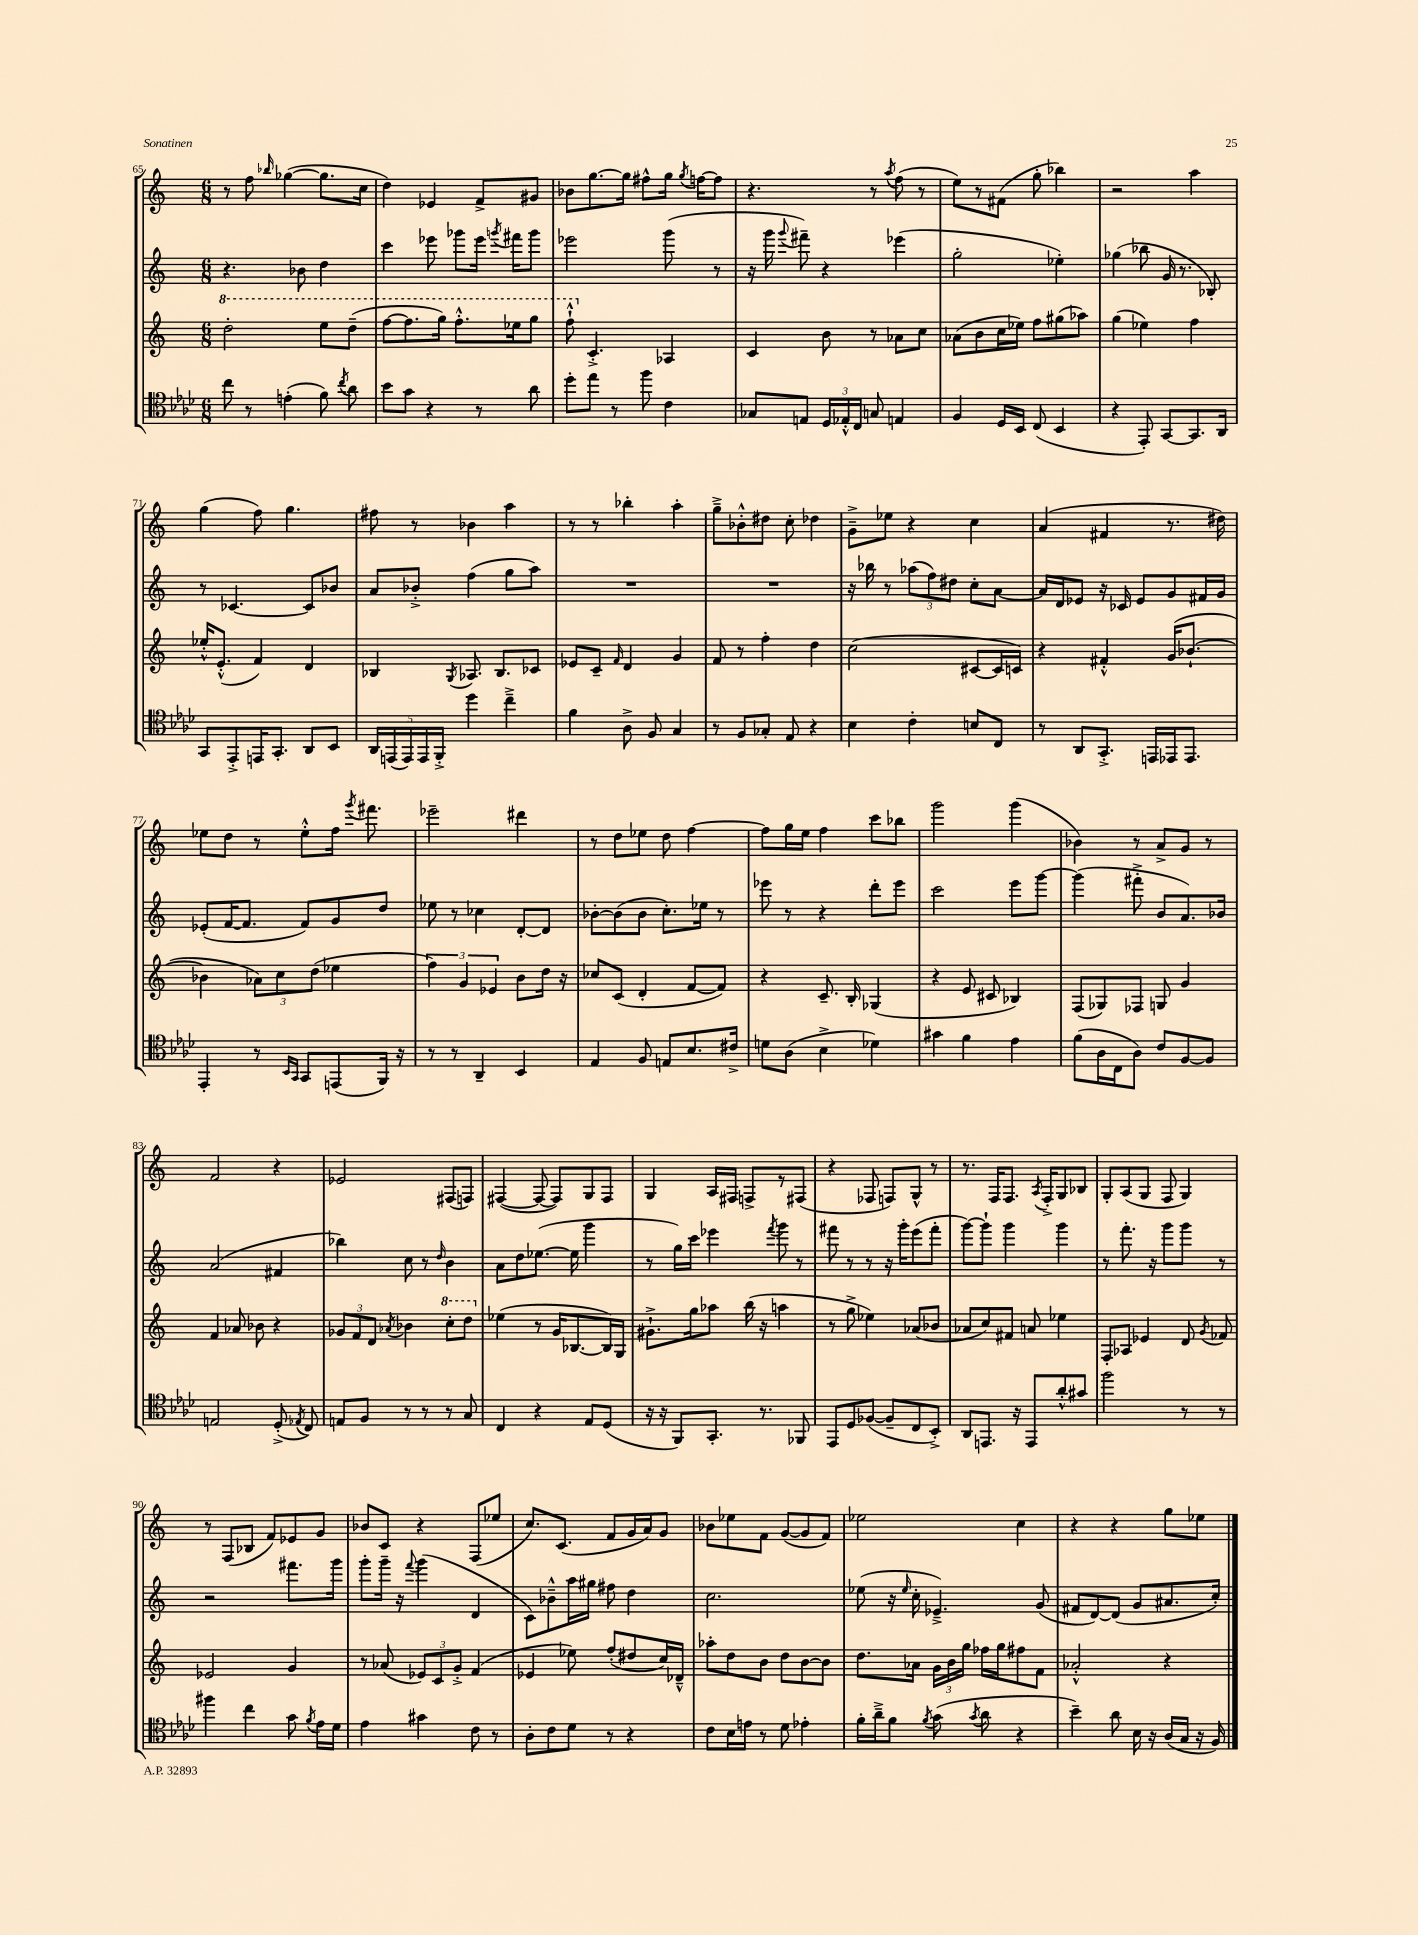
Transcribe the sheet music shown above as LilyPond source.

<<
\new StaffGroup <<
\new Staff = "s0" {
    \clef treble \key c \major \numericTimeSignature \time 6/8
    \autoBeamOff r8 f''8 \grace { bes''16 } ges''4~( ges''8.[ c''16] |
    d''4) ees'4 f'8[-> gis'8] |
    bes'8[ g''8.~ g''16] fis''8[-^ g''16] \acciaccatura { g''8 } f''16[~ f''8] |
    r4. r8 \acciaccatura { a''8 } f''8( r8 |
    e''8[) r8 fis'8]( g''8-. bes''4) |
    r2 a''4 |
    g''4( f''8) g''4. |
    fis''8 r8 bes'4 a''4 |
    r8 r8 bes''4-. a''4-. |
    g''8[---> bes'8-.-^ dis''8] c''8-. des''4 |
    g'8[---> ees''8] r4 c''4 |
    a'4( fis'4 r8. dis''16) |
    ees''8[ d''8] r8 ees''8[-.-^ f''16] \acciaccatura { g'''8 } fis'''8. |
    ees'''2-- dis'''4 |
    r8 d''8[ ees''8] d''8 f''4~ |
    f''8[ g''16 e''16] f''4 c'''8[ bes''8] |
    g'''2 g'''4( |
    bes'4) r8 a'8[-> g'8] r8 |
    f'2 r4 |
    ees'2 fis8[( f8]) |
    fis4~( fis8~ fis8[) g8 fis8] |
    g4 a16[ fis16] f8[-> r8 fis8]( |
    r4 fes8 f8[) g8]-^ r8 |
    r8. f16[ f8.] \acciaccatura { a8 } f16[-.-> g8 bes8] |
    g8[-. a8( g8] f8 g4) |
    r8 f8[( bes8] f'8[) ees'8 g'8] |
    bes'8[ c'8] r4 f8[( ees''8] |
    c''8.[) c'8.]( f'8[ g'16 a'16) g'8] |
    bes'8[ ees''8 f'8] g'8[~( g'8 f'8]) |
    ees''2 c''4 |
    r4 r4 g''8[ ees''8] \bar "|." |
}
\new Staff = "s1" {
    \clef treble \key c \major \numericTimeSignature \time 6/8
    \autoBeamOff r4. bes'8 d''4 |
    c'''4 ees'''8 ges'''8[ ees'''16] \acciaccatura { g'''8 } fis'''16[ g'''8] |
    ees'''2 g'''8( r8 |
    r16 g'''16 \appoggiatura { g'''8 } fis'''8--) r4 ees'''4( |
    g''2-. ees''4-.) |
    ges''4( bes''8 g'16 r8. bes8-.) |
    r8 ces'4.~ ces'8[ bes'8] |
    a'8[ bes'8]-.-> f''4( g''8[ a''8]) |
    R2. |
    R2. |
    r16 bes''16 r8 \tuplet 3/2 { aes''8[( f''8) dis''8] } c''8[-. a'8]~ |
    a'16[ d'16 ees'8] r16 ces'16 ees'8[ g'8 fis'16 g'16] |
    ees'8[-.( f'16~ f'8.] f'8[) g'8 d''8] |
    ees''8 r8 ces''4 d'8[~-. d'8] |
    bes'8[~-. bes'8( bes'8] c''8.[-.) ees''16] r8 |
    ees'''8 r8 r4 d'''8[-. ees'''8] |
    c'''2 e'''8[ g'''8]~ |
    g'''4( fis'''8-.-> b'8[ a'8.) bes'16] |
    a'2( fis'4 |
    bes''4) c''8 r8 \grace { d''16 } b'4 |
    a'8[ d''8 ees''8.]~( ees''16 g'''4 |
    r8 g''16[) c'''16] ees'''4 \acciaccatura { f'''8 } g'''8 r8 |
    fis'''8 r8 r8 r16 g'''16[-. e'''8( fis'''8]-. |
    g'''8[~) g'''8]-! g'''4 g'''4 |
    r8 f'''8.-. r16 g'''8[ g'''8] r8 |
    r2 fis'''8.[ g'''16] |
    g'''8[-. g'''16]-- r16 \appoggiatura { f'''8 } g'''4( d'4 |
    c'8[) bes'8---^ a''16 gis''16] fis''8 d''4 |
    c''2. |
    ees''8( r16 \grace { ees''16 } c''16-. ees'4.--->) g'8( |
    fis'8[ d'8~) d'8]( g'8[ ais'8. c''16]-.) \bar "|." |
}
\new Staff = "s2" {
    \clef treble \key c \major \numericTimeSignature \time 6/8
    \autoBeamOff \ottava #1 d'''2-. e'''8[ d'''8]--( |
    f'''8[~ f'''8. g'''16]) f'''8.[-.-^ ees'''16 g'''8] |
    f'''8-!-^ \ottava #0 c'4.-.-> aes4 |
    c'4 b'8 r8 aes'8[ c''8] |
    aes'8[( b'8 c''16 ees''16]) f''8[ gis''8( aes''8]) |
    g''4( ees''4) f''4 |
    ees''16[-.-^ e'8.]-.-^( f'4) d'4 |
    bes4 \acciaccatura { g8 } aes8. bes8.[ ces'8] |
    ees'8[ c'8]-- \grace { f'16 } d'4 g'4 |
    f'8 r8 f''4-. d''4 |
    c''2( cis'8[~ cis'16 c'16]) |
    r4 fis'4-.-^ g'16[( bes'8.]~-! |
    bes'4 \tuplet 3/2 { aes'8[) c''8 d''8]( } ees''4 |
    \tuplet 3/2 { f''4) g'4 ees'4 } b'8[ d''16] r16 |
    ces''8[ c'8]( d'4-. f'8[~ f'8]) |
    r4 c'8.-- b16-. ges4( |
    r4 e'8 cis'8 bes4) |
    f8[( ges8) fes8] g8 g'4 |
    f'4 aes'8 bes'8 r4 |
    \tuplet 3/2 { ges'8[ f'8 d'8] } \acciaccatura { aes'8 } bes'4 \ottava #1 c'''8[-. d'''8] \ottava #0 |
    ees''4( r8 g'16[ bes8.~ bes16) g16] |
    gis'8.[-!-> g''16 aes''8] b''16( r16 a''4 |
    r8 g''8-> ees''4) aes'8[( bes'8] |
    aes'8[ c''8) fis'8] a'8 ees''4 |
    f8[-. aes8] ees'4 d'8 \acciaccatura { g'8 } fes'8 |
    ees'2 g'4 |
    r8 aes'8( \tuplet 3/2 { ees'8[) c'8 g'8]-.-> } f'4( |
    ees'4 ees''8) f''8[-.( dis''8 c''16) des'16]---^ |
    aes''8[-. d''8 b'8] d''8[ b'8~ b'8] |
    d''8.[ aes'16] \tuplet 3/2 { g'16[ b'16 g''16] } fes''16[ g''16 fis''8 f'8] |
    aes'2-.-^ r4 \bar "|." |
}
\new Staff = "s3" {
    \clef tenor \key aes \major \numericTimeSignature \time 6/8
    \autoBeamOff c''8 r8 e'4-.( f'8) \acciaccatura { c''8 } aes'8 |
    bes'8[ g'8] r4 r8 aes'8 |
    des''8[-. ees''8] r8 f''8 c'4 |
    ges8[ e8] \tuplet 3/2 { des16[ ees16-.-^ c16] } g8 e4 |
    f4 des16[ bes,16] c8( bes,4 |
    r4 ees,8-.) g,8[~ g,8. aes,16] |
    g,8[ ees,8-.-> e,16 g,8.]-. aes,8[ bes,8] |
    \tuplet 5/4 { aes,16[ e,16( e,16) e,16 f,16]-.-> } des''4 c''4---> |
    f'4 aes8-> f8 g4 |
    r8 f8[ ges8]-. ees8 r4 |
    bes4 c'4-. b8[ c8] |
    r8 aes,8[ g,8.]-.-> e,16[ ees,16 ees,8.] |
    ees,4-. r8 \grace { bes,16[ g,16] } g,8[ e,8( f,16]) r16 |
    r8 r8 aes,4-- bes,4 |
    ees4 f8 e8[ bes8. cis'16]-> |
    d'8[ aes8]( bes4-> des'4) |
    gis'4 f'4 ees'4 |
    f'8[( aes16 c16 aes8]) c'8[ f8~ f8] |
    e2 des8-.->( \acciaccatura { ees8 } c8) |
    e8[ f8] r8 r8 r8 g8 |
    c4 r4 ees8[ des8]( |
    r16 r16 f,8[) g,8.]-. r8. fes,8 |
    ees,8[ des8 fes8]~( fes8[-- c8 bes,8]-.->) |
    aes,8[ e,8.] r16 e,8[ aes'8-.-^ gis'8] |
    f''2 r8 r8 |
    fis''4 c''4 g'8 \acciaccatura { f'8 } ees'16[ des'16] |
    ees'4 gis'4 c'8 r8 |
    aes8[-. c'8 des'8] r8 r4 |
    c'8[ bes16 e'16] r8 des'8 ees'4-. |
    f'16[-. aes'16---> f'8] \acciaccatura { f'8 } g'8( \acciaccatura { g'8 } aes'8 r4 |
    bes'4--) aes'8 bes16 r16 aes16[( g16] r16 f16) \bar "|." |
}
>>
>>
\layout { \context { \Score currentBarNumber = #65 } }
